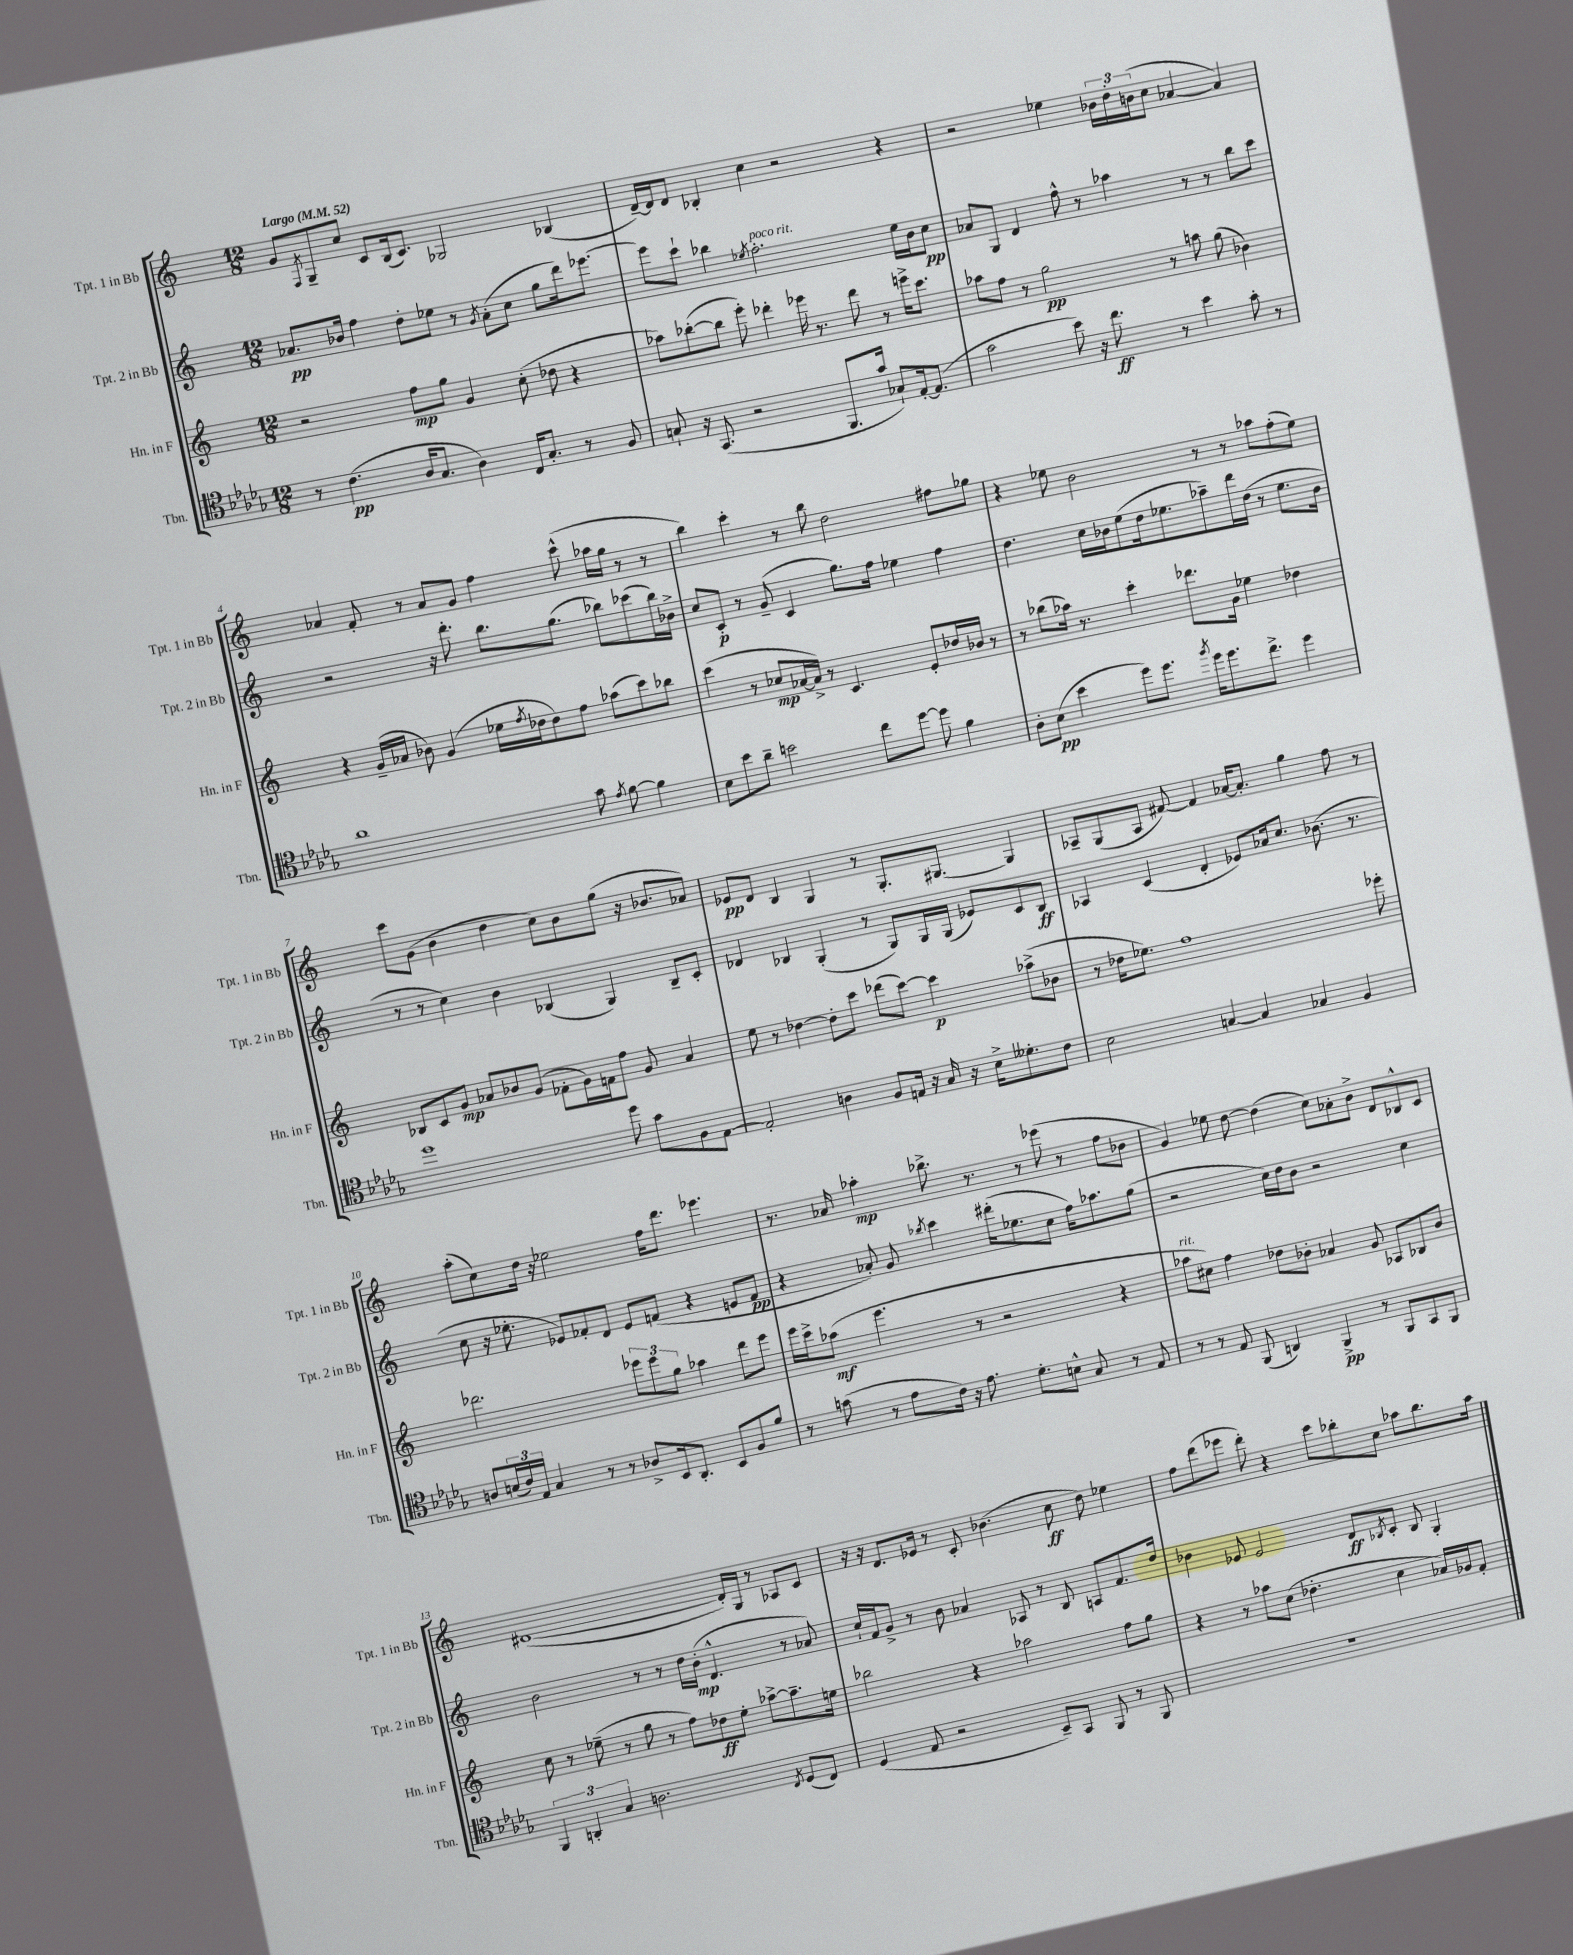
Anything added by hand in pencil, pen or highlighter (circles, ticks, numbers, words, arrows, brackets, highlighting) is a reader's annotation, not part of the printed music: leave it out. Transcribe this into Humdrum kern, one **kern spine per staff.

**kern	**kern	**kern	**kern
*staff4	*staff3	*staff2	*staff1
*clefC4	*clefG2	*clefG2	*clefG2
*k[b-e-a-d-g-]	*k[]	*k[]	*k[]
*M12/8	*M12/8	*M12/8	*M12/8
*MM52	*MM52	*MM52	*MM52
8r	2r	8.a-	8g
.	.	.	8qF
(4.c	.	.	8G~
.	.	16b-	.
.	.	4ff	8cc
.	.	.	8c
16A-	8ff	8dd'	(16B
8.G-	.	.	8.c)
.	8gg	8ee-	.
4A-)	4g	8r	2G-
.	.	8qg	.
.	.	(8a-'	.
16C	(8cc'	8cc	.
8.G-'	.	.	.
.	8dd-	8gg	.
8r	4r	16ddd)	(4B-
.	.	[8.eee-	.
8F	.	.	.
=	=	=	=
8G`	8aa-)	8eee-]	[16d~)
.	.	.	16d]
16r	([8bb-'	8ccc`	8d
(8.GG-	.	.	.
.	8bb-]	4bb-	4B-'
2r	8eee')	.	.
.	.	8qee-	.
.	4ddd-'	2.ff'	4cc
.	16eee-	.	2r
.	8.r	.	.
8.FF	.	.	.
.	8ddd-	.	.
16g-	.	.	.
8G-`)	8r	.	.
[16E-'	16eee^	16ee-	4r
(8.E-]	8.ccc	16b	.
.	.	8cc	.
=	=	=	=
2g-	8aa-	8a-	2r
.	8ff	8G	.
.	8r	4d	.
.	2gg	.	.
8b-)	.	8ff^^	4ee-
16r	.	8r	.
8.cc	.	.	.
.	.	4aa-	24b-
.	.	.	24dd'
.	.	.	(24b
8r	8r	.	8cc
4b-	8aa	8r	[4a-
.	(8gg	8r	.
8g-'	4b-)	8bb	4a-])
8r	.	8ccc	.
=	=	=	=
1a-	4r	2r	4a-
.	(16g~	.	8f'
.	16a-	.	.
.	8b-)	.	8r
.	(4g	16r	8a-
.	.	8.ddd'	.
.	.	.	8g
.	16ee-	8.bb	4ff
.	8qff	.	.
.	16dd-	.	.
.	8dd-)	.	.
.	.	(8.gg	.
8g-	8ff	.	(8ccc^^
8qe-	.	.	.
[8f	(8aa-	8bb-)	16aa-
.	.	.	16gg
4f]	8ccc)	(8ccc-	8r
.	8bb-	16bb-)	8r
.	.	16b-^	.
=	=	=	=
8B-	(4ccc	8cc	4bb)
8b-	.	8c'	.
8a-~	8r	8r	4ccc'
2b	8cc-	(8g~	.
.	[16a-	4c	8r
.	16a-^])	.	.
.	8r	.	8bb
.	4.c	8.gg)	2dd
8cc	.	.	.
.	.	16ff	.
[8dd-	.	4ee-	.
8dd-]	8e'	.	.
4f	16dd-	4ff	8ff#
.	16b-	.	.
.	8r	.	8gg-
=	=	=	=
8A-'	8r	4.dd	4r
(8B-	(8bb-	.	.
4b-	16aa-)	.	8ee-
.	8.r	.	.
.	.	16cc	2b
.	.	16b-	.
8dd-)	4ccc'	(8ee	.
8.dd-	.	16dd	.
.	.	8.ee-	.
.	8.ddd-	.	.
8qff	.	.	.
16dd-	.	.	.
8.dd-	.	8aa-~)	8r
.	16g	.	.
.	4ee-	16ddd	8r
8.cc^	.	(16dd	.
.	.	8r	8aa-
4dd-	4dd-	8.ee-	(8ff'
.	.	.	8ee-)
.	.	16b-	.
=	=	=	=
1dd-	8B-	8r	8ccc
.	8c	8r	(8g
.	8g	4cc)	4b
.	8a-	.	.
.	8b-	4b	4dd
.	(8g	.	.
.	8f-'	(4B-	8cc)
.	16g)	.	8b
.	16f	.	.
8dd-	8ff	4G)	(8gg
8g-	8g	.	16r
.	.	.	8.b-
8F	4a-	8B-~	.
[8E-	.	8c'	8a-)
=	=	=	=
2E-']	8ee	4d-	8e-
.	8r	.	8d
.	[4dd-	4B-	4B
4A	8dd-']	(4G'	4G
.	8ccc	.	.
8F	(8ddd-	8r	8r
16E	[8ccc)	8G)	8.G'
16r	.	.	.
16G-	4ccc]	16G	.
16r	.	(16G	[8.G#
16B-^	.	8e-)	.
8.d--'	.	.	.
.	(8aa-^	8c	4G#]
8c	8b-	8B-	.
=	=	=	=
2B-	8r	4A-	8A-~
.	16dd-	.	(8G
.	8.ee-)	.	.
.	.	(4c	8A-
.	1ff	.	[8f#)
[4G	.	4d'	4f#]
4G]	.	8e-)	[16a-
.	.	.	8.a-']
.	.	16a-	.
.	.	8.cc	.
4G-	.	.	4gg
.	.	(8.b-	.
4F	.	.	8ff
.	.	8.r	.
.	8eee-'	.	8r
=	=	=	=
8A	2.ddd-	8cc	(8aa'
(24B	.	16r	8cc)
24c)	.	.	.
.	.	8.ee-'	.
24E-	.	.	.
4G-	.	.	16dd
.	.	.	16r
.	.	8e-)	2ee-
8r	.	8f-'	.
8r	.	8d	.
8A-^	12eee-	8e-	.
.	12eee-	.	.
16BB-	.	(8f	16ff
.	12gg	.	.
8.AA-'	.	.	8.ddd
.	4aa-	4r	.
8BB-	.	.	4.eee-
8F	8ddd-	8e	.
8f	8eee-	8f	.
=	=	=	=
8r	16eee	4r	8.r
.	16ccc^	.	.
(8g	(8aa-	.	.
.	.	.	16a-
8r	4.eee	8a-')	4aa-'
8e-	.	8g	.
.	.	8qbb-	.
16c)	.	4ccc	8.bb-^
16r	.	.	.
8.e-	8r	.	.
.	.	.	8.r
.	2r	(16ddd#'	.
8.d-'	.	8.ee-	.
.	.	.	8r
8B^^	.	8cc	(8eee-
8G-	.	16ff)	8r
.	.	8.aa-	.
8r	4r	.	8ff
8E-	.	(8gg	8b-
=	=	=	=
8r	8aa-	2r	4g)
8r	8cc#)	.	.
8E-	4ff	.	8ee-
(8FF	.	.	[8dd
4AA)	8dd-	16cc)	(4dd]
.	.	16dd	.
.	8b-'	8b	.
4FF^	4a-	2r	8cc)
.	.	.	8a-'
8r	8g	.	8b^
8FF	8A-	.	8d
8GG-	8B-	4cc	8B-^^
8FF	8b-	.	8c
=	=	=	=
6FF	8cc	2b	([1d#
.	8r	.	.
6AA'	.	.	.
.	(8ee-~	.	.
6G-	.	.	.
.	8r	.	.
2.A	8gg	8r	.
.	8r	8r	.
.	8ff)	16dd	.
.	.	(16b'	.
.	8dd-	4.d^^	.
.	8ee-'	.	16d#'])
.	.	.	16G
.	[8aa-^	.	8r
8qC	.	.	.
(8D-	8.aa-~]	8r	8A-
8C)	.	8a-)	8c
.	16ee	.	.
=	=	=	=
(4D-	2bb-	16cc`	16r
.	.	16f	16r
.	.	8g^	8.d
8E-	.	8r	.
.	.	.	16e-
2r	.	8b	8r
.	4r	4a-	8c'
.	.	.	(4.b-
.	2aa-	8A-	.
8BB-~)	.	8r	.
8GG-	.	8B	8cc
8FF	.	8A	8dd)
8r	8ff	8.f	4ee-
8FF	8gg	.	.
.	.	16dd	.
=	=	=	=
1.r	4r	4b-	8ff
.	.	.	(8ddd
.	8r	8e-	8eee-
.	8aa-	2e-	8ddd')
.	(8cc	.	4r
.	4.dd-'	.	.
.	.	.	8ccc
.	.	8d	8bb-'
.	.	8qB-	.
.	4cc	8c'	8cc
.	.	8B-	8aa-
.	16a-)	4G'	8.bb-
.	16g-	.	.
.	8f'	.	.
.	.	.	16aa-
==	==	==	==
*-	*-	*-	*-
